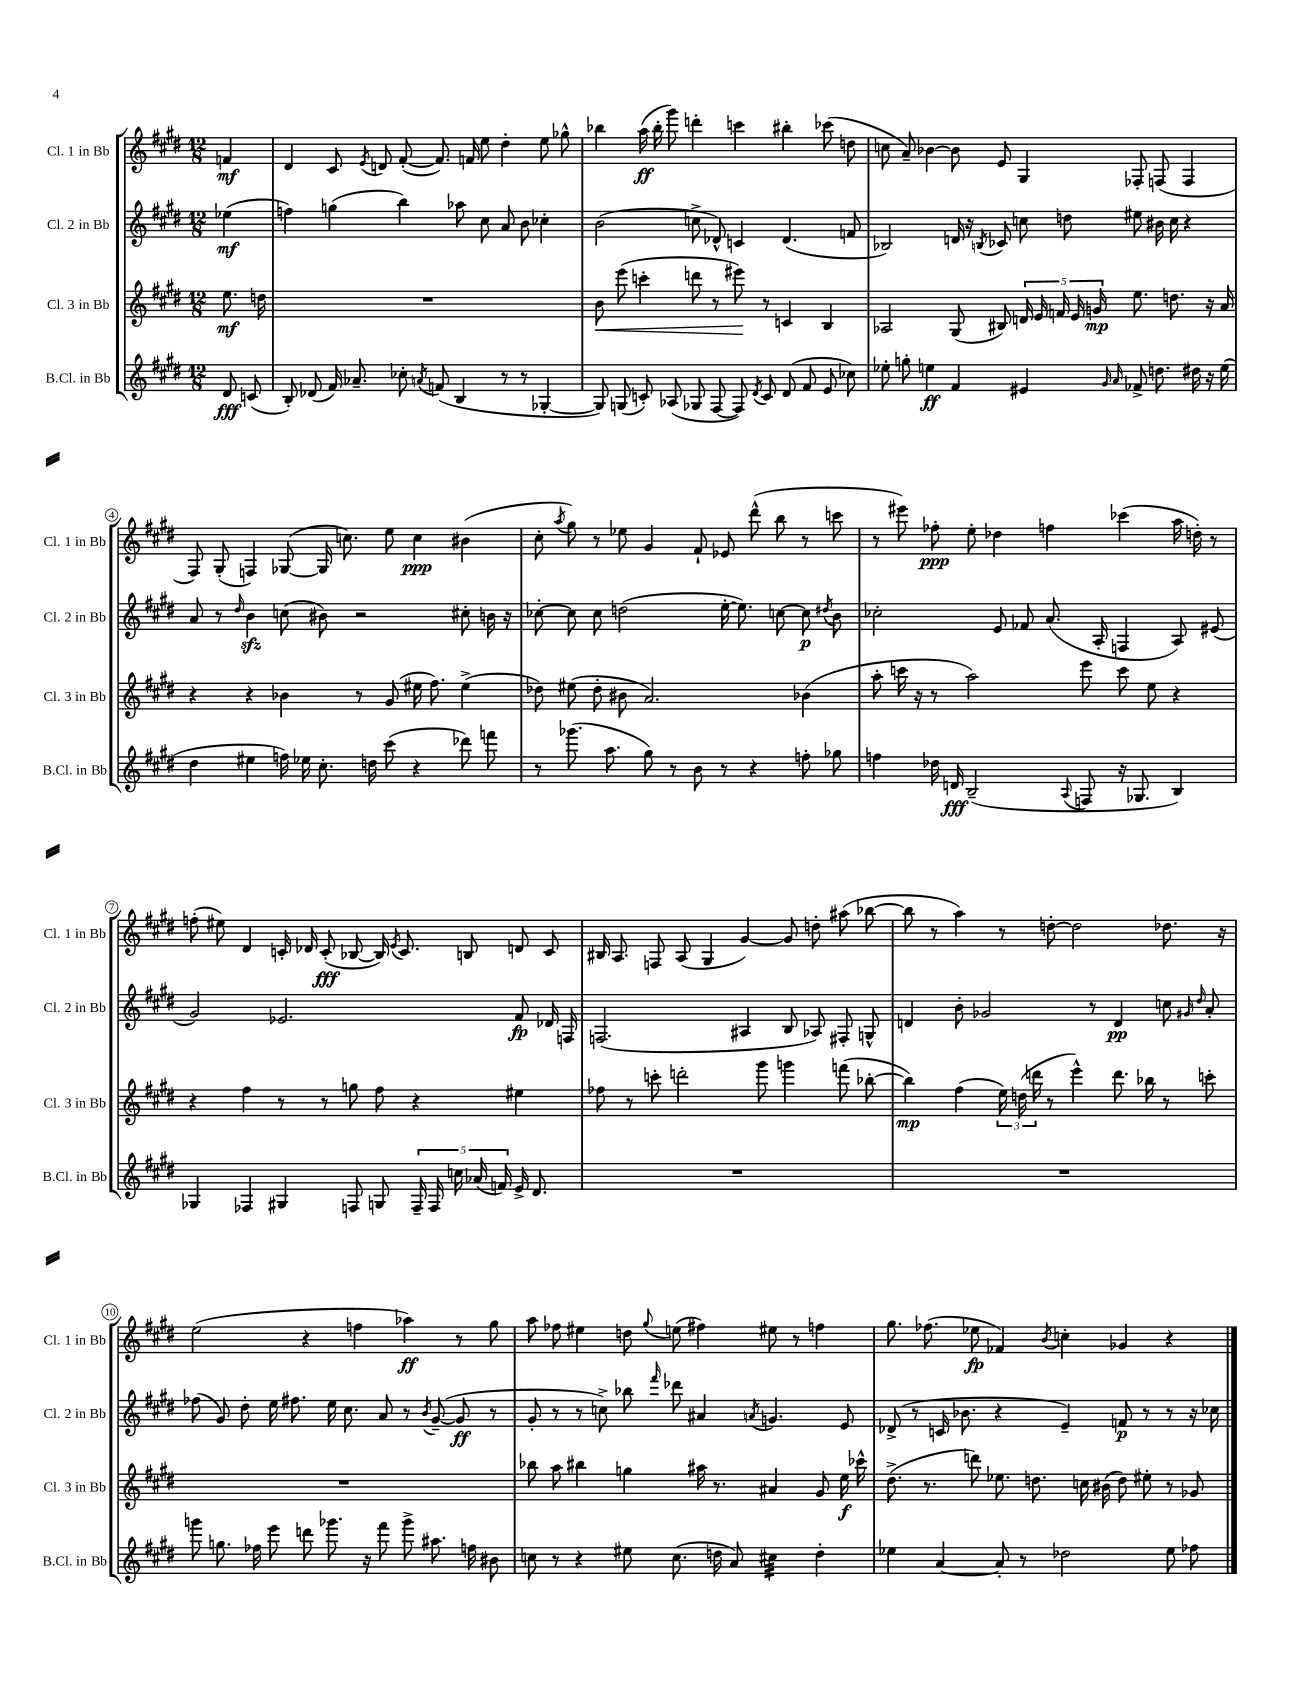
<<
\new StaffGroup <<
\new Staff = "s0" \with { instrumentName = "Cl. 1 in Bb" shortInstrumentName = "Cl. 1 in Bb" } {
    \clef treble \key e \major \numericTimeSignature \time 12/8 \partial 4
    \autoBeamOff f'4\mf |
    dis'4 cis'8 \acciaccatura { e'8 } d'8 fis'8~-.( fis'8.) f'16 e''8 dis''4-. e''8 ges''8-^ |
    bes''4 a''16\ff( bes''16-. gis'''8) d'''4-. c'''4 bis''4-. ces'''8( d''8 |
    c''8 a'8--) bes'4~ bes'8 e'8 gis4 fes8-. f8( f4 |
    fis8) gis8-.( f4) ges8~( ges16 c''8.) e''8 c''4\ppp bis'4( |
    cis''8-. \acciaccatura { a''8 } gis''8) r8 ees''8 gis'4 fis'8-! ees'8 dis'''8-^( b''8 r8 c'''8 |
    r8 eis'''8) fes''8-.\ppp e''8-. des''4 f''4 ces'''4( a''16 d''16-.) r8 |
    f''8-.( eis''8) dis'4 c'16-. des'16 c'8-.\fff( bes8~ bes16) \acciaccatura { e'8 } c'8. b8 d'8 c'8 |
    bis16 a8. f8 a8( gis4 gis'4~) gis'8 d''8-. ais''8( bes''8~ |
    bes''8 r8 a''4) r8 d''8~-. d''2 des''8. r16 |
    e''2( r4 f''4 aes''4\ff) r8 gis''8 |
    a''8 fes''8 eis''4 d''8 \appoggiatura { gis''8 } e''8( fis''4) eis''8 r8 f''4 |
    gis''8. fes''8.( ees''8\fp fes'4) \acciaccatura { b'8 } c''4-. ges'4 r4 \bar "|." |
}
\new Staff = "s1" \with { instrumentName = "Cl. 2 in Bb" shortInstrumentName = "Cl. 2 in Bb" } {
    \clef treble \key e \major \numericTimeSignature \time 12/8 \partial 4
    \autoBeamOff ees''4\mf( |
    f''4) g''4( b''4) aes''8 cis''8 a'8 b'8 ces''4-. |
    b'2( c''8-> des'8-^) c'4 des'4.( f'8 |
    bes2) d'16 r16 \acciaccatura { b8 } ces'8 c''8 d''8 eis''8 bis'16 c''16 r4 |
    a'8 r8 \grace { dis''16 } b'4\sfz c''8( bis'8) r2 cis''8-. b'16 r16 |
    ces''8~-. ces''8 ces''8 d''2( e''16~-. e''8.) c''8~ c''8\p \acciaccatura { dis''8 } b'8 |
    ces''2-. e'8 fes'8 a'8.( a16-. f4 a8) eis'8( |
    gis'2) ees'2. fis'8\fp des'16 f16 |
    f2.( ais4 b8 aes8) fis8-. g8-^ |
    d'4 b'8-. ges'2 r8 d'4\pp c''8 \grace { gis'16 dis''16 } a'8-. |
    fes''8( gis'8) dis''8-. e''16 fis''8. e''16 cis''8. a'8 r8 \acciaccatura { b'8 } gis'8~--( gis'8\ff r8 |
    gis'8-. r8 r8 c''8->) bes''8 \grace { fis'''16 } des'''8 ais'4 \acciaccatura { a'8 } g'4. e'8 |
    des'8->( r8 c'16 bes'8. r4 e'4--) f'8\p r8 r8 r16 ces''16 \bar "|." |
}
\new Staff = "s2" \with { instrumentName = "Cl. 3 in Bb" shortInstrumentName = "Cl. 3 in Bb" } {
    \clef treble \key e \major \numericTimeSignature \time 12/8 \partial 4
    \autoBeamOff e''8.\mf d''16 |
    R1. |
    b'8\< e'''8( c'''4-. d'''8 r8 eis'''8\!) r8 c'4 b4 |
    aes2 gis8( bis8) \tuplet 5/4 { d'16 e'16 f'16 e'16 g'16\mp } e''8. d''8. r16 a'16 |
    r4 r4 bes'4 r8 gis'8( eis''16 fis''8.) eis''4->( |
    des''8) eis''8( des''8-. bis'8 a'2.) bes'4( |
    a''8-. c'''16 r16 r8 a''2) e'''8 c'''8 e''8 r4 |
    r4 fis''4 r8 r8 g''8 fis''8 r4 eis''4 |
    fes''8 r8 c'''8-. d'''2-. gis'''8 g'''4 f'''8( bes''8~-. |
    bes''4\mp) fis''4( \tuplet 3/2 { e''16) d''16( d'''16 } r8 e'''4-^) d'''8. bes''16 r8 c'''8-. |
    R1. |
    bes''8 a''8 bis''4 g''4 ais''16 r8. ais'4 gis'8 e''16\f ces'''16-^ |
    dis''8.->( r8. d'''8) ees''8. d''8. c''16 bis'16( d''8) eis''8-. r8 ges'8 \bar "|." |
}
\new Staff = "s3" \with { instrumentName = "B.Cl. in Bb" shortInstrumentName = "B.Cl. in Bb" } {
    \clef treble \key e \major \numericTimeSignature \time 12/8 \partial 4
    \autoBeamOff dis'8\fff c'8( |
    b8-.) des'8( fis'16) aes'8.-- ces''8-. \acciaccatura { a'8 } f'8( b4 r8 r8 ges4~-. |
    ges8) g8( c'8-.) aes8( ges8 fis8~ fis8) \acciaccatura { dis'8 } c'8 dis'8( fis'8 e'8 ces''8) |
    ees''8-. g''8-. e''4\ff fis'4 eis'4 \grace { gis'16 a'16 } fes'8-> d''8. dis''16 r16 e''16( |
    dis''4 eis''4 f''16) ees''16 cis''8.-. d''16 cis'''8( r4 des'''8) f'''8 |
    r8 ges'''8.( a''8. gis''8) r8 b'8 r8 r4 f''8-. ges''8 |
    f''4 des''16 d'16\fff b2--( \appoggiatura { a8 } f8 r16 ges8. b4) |
    ges4 fes4 gis4 f8 g8 \tuplet 5/4 { f16-- f16 c''16 aes'16( f'16) } e'16-> dis'8. |
    R1. |
    R1. |
    g'''8 g''8. fes''16 e'''8 d'''8 ges'''8. r16 fis'''8 ges'''8-> ais''8. f''16 bis'8 |
    c''8 r8 r4 eis''8 c''8.( d''16 a'8) cis''4:32 d''4-. |
    ees''4 a'4~ a'8-. r8 des''2 ees''8 fes''8 \bar "|." |
}
>>
>>
\layout { \context { \Score \override BarNumber.stencil = #(make-stencil-circler 0.1 0.3 ly:text-interface::print) } }
